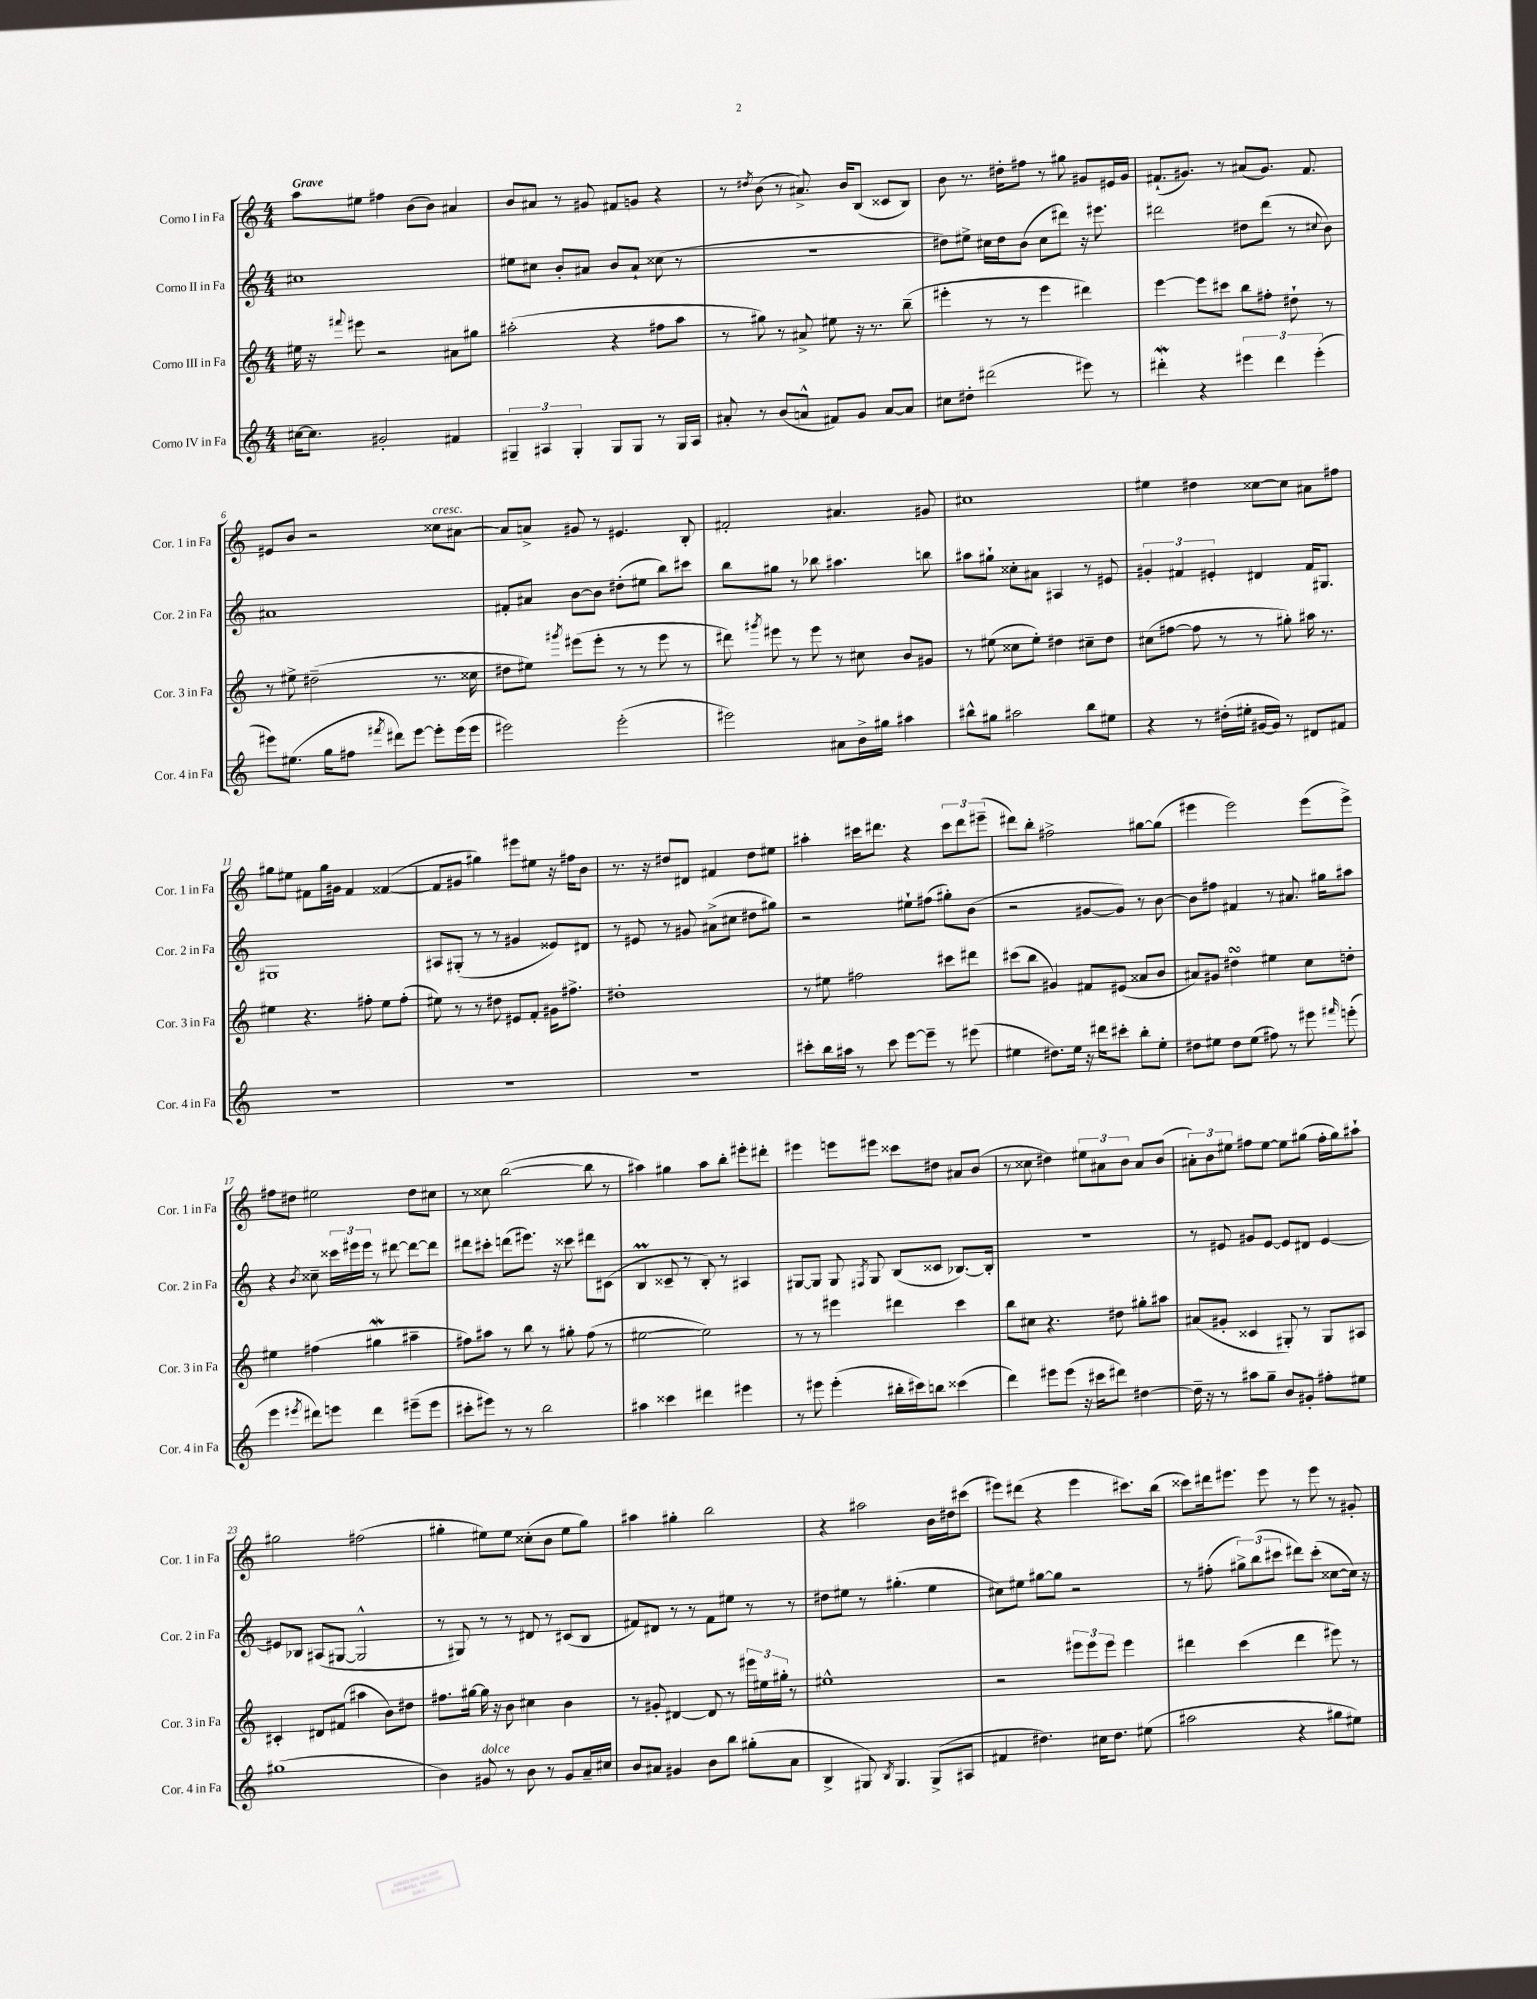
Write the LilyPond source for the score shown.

<<
\new StaffGroup <<
\new Staff = "s0" \with { instrumentName = "Corno I in Fa" shortInstrumentName = "Cor. 1 in Fa" } {
    \clef treble \key c \major \numericTimeSignature \time 4/4 \tempo "Grave"
    \autoBeamOff a''8[ eis''8] fis''4 b'8[( b'8]) ais'4 |
    b'8[ ais'8] r8 gis'8 fis'8[ g'8] r4 |
    r8 \acciaccatura { dis''8 } b'8( r8 ais'8.->) b'16[ b8]( cisis'8[ b8]) |
    b'8 r8. dis''16[-. fis''8] r8 gis''8 gis'8[ eis'16 gis'16] |
    fis'8.[-!( gis'8.]) r8 ais'8[( gis'8.]) fis'8. |
    eis'8[ b'8] r2 cisis''8[^\markup { \italic "cresc." } ais'8]~ |
    ais'8[ a'8]-> gis'8 r8 eis'4. b8-. |
    fis'2-. ais'4. gis'8 |
    cis''1 |
    eis''4 dis''4 cisis''8[~ cisis''8] ais'8[ fis''8] |
    gis''8[ eis''8] fis'8[ gis''16 gis'16] fis'4 fisis'4~( |
    fisis'8[ gis'8] gis''4) eis'''8[ eis''8] r16 fis''16[ b'8] |
    r8. r16 dis''8[ dis'8] fis'4 dis''8[ eis''8] |
    ais''4-. cis'''16[ dis'''8.] r4 \tuplet 3/2 { cis'''8[ dis'''8 eis'''8]--( } |
    dis'''8[) b''8]-. fis''2-> gis''8[~ gis''8]( |
    eis'''4 eis'''2) eis'''8[( eis'''8]->) |
    fis''8[ dis''8] eis''2 dis''8[ cis''8] |
    r8 cisis''8 b''2~( b''8 r8 |
    ais''4) gis''4 ais''8[ b''8]-. eis'''8[-. dis'''8]-. |
    eis'''4 e'''8[ eis'''8] cisis'''8[ dis''8] ais'8[ b'8]( |
    r8 cisis''8 dis''4) \tuplet 3/2 { eis''8[ ais'8 b'8] } ais'8[ b'8]( |
    \tuplet 3/2 { ais'8[-.) b'8 eis''8] } fis''8[ eis''8]~ eis''8[ gis''8]( fis''16[-. gis''16) ais''8]-! |
    gis''2 fis''2( |
    gis''4-. eis''8[) eis''8] cisis''8[-.( b'8] eis''8[ gis''8]) |
    ais''4 gis''4-. b''2 |
    r4 ais''2 b'16[ dis''16 cis'''8]( |
    eis'''8[) dis'''8]( r4 eis'''4 cis'''8.[) b''16]( |
    cisis'''8[) dis'''16 eis'''8.] eis'''8 r8 eis'''8 r8 gis'8-. \bar "|." |
}
\new Staff = "s1" \with { instrumentName = "Corno II in Fa" shortInstrumentName = "Cor. 2 in Fa" } {
    \clef treble \key c \major \numericTimeSignature \time 4/4
    \autoBeamOff cis''1 |
    eis''8[ cis''8] b'8[-. ais'8] b'8[ ais'8]-! cisis''8( r8 |
    R1 |
    dis''8[) eis''8]-> cis''16[ dis''16 b'8]( cis''8[ dis'''8]) r16 eis'''8. |
    dis'''2 dis''8[ dis'''8]( r8 \appoggiatura { cis''8 } b'8) |
    ais'1 |
    fis'8[-. ais'8] b'8[~ b'8] dis''8[-.( eis''8] b''8[) cis'''8] |
    b''8[ gis''8] r8 bes''8 ais''4. b''8 |
    ais''8[ gis''8]-! cisis''8[-. ais'8] ais4 r8 eis'8 |
    \tuplet 3/2 { gis'4-. fis'4 eis'4-. } dis'4 fis'16[ gis8.] |
    gis1 |
    ais8[ gis8]-.( r8 r8 gis'4 eisis'8[) dis'8] |
    r8 eis'8 r8 gis'8 ais'8[->( cis''8] dis''8[ gis''8]) |
    r2 eis''8[-! fis''8]( gis''8[-.) b'8]( |
    r2 gis'8[~ gis'8]) r8 b'8~ |
    b'8[ fis''8] fis'4 r8 ais'8. gis''16[ ais''8] |
    r4 \acciaccatura { b'8 } cisis''8-- \tuplet 3/2 { cisis'''16[ eis'''16 eis'''16] } r8 dis'''8~ dis'''8[~ dis'''8] |
    dis'''8[ cis'''8]-. d'''8[( eis'''8.]) r16 cisis'''8 dis'''8[ cis'8]( |
    b4\prall cisis'8-- r8 b8-.) r8 ais4 |
    gis8[~ gis8] gis8 \acciaccatura { fis8 } gis8 b8[( cisis'8] bes8.[~) bes16]-. |
    r1 |
    r8 eis'8 gis'8[ eis'8]~ eis'8[ dis'8] eis'4~ |
    eis'8[ bes8] ais8[( gis8]~ gis2-^ |
    r8 gis8) r8 r8 dis'8 r8 cis'8[( b8] |
    fis'8[) dis'8] r8 r8 fis'8[ eis''8] r8 r8 |
    dis''8[ eis''8] r8 gis''4.-.( eis''4 |
    cis''8[) eis''8] gis''8[~ gis''8] r2 |
    r8 fis''8-.( \tuplet 3/2 { gis''8[->) b''8( cis'''8] } dis'''8[) cis'''8]-.( cisis''8[~ cisis''16]) r16 \bar "|." |
}
\new Staff = "s2" \with { instrumentName = "Corno III in Fa" shortInstrumentName = "Cor. 3 in Fa" } {
    \clef treble \key c \major \numericTimeSignature \time 4/4
    \autoBeamOff eis''16 r16 \appoggiatura { fis'''8 } eis'''8 r2 ais'8[ gis''8] |
    ais''2-.( r4 fis''8[ ais''8] |
    r8 gis''8) r8 ais'8-> eis''8 r16 r8. b''8--( |
    eis'''4-. r8 r8 eis'''4 dis'''4) |
    e'''4~ e'''8[ cis'''8] b''8[ fis''8]-. dis''8-! r8 |
    r8 eis''8-> dis''2--( r8. cisis''16 |
    dis''8[ eis''8]) \acciaccatura { gis'''8 } eis'''8[( eis'''8]-. r8 r8 eis'''8 r8 |
    dis'''8) \acciaccatura { gis'''8 } eis'''8 r8 eis'''8 r8 cis''8 b'8[ gis'8] |
    r8 eis''8( cisis''8[ eis''8]-.) dis''4 cis''8[-- dis''8] |
    cis''8[( fis''8]~ fis''8 r8 r8 gis''8-.) ais''16 r8. |
    eis''4 r4. fis''8-. eis''8[ fis''8]-.( |
    eis''8) r8 r8 dis''8 eis'8[ f'8]-. gis'16[ fis''8.]-> |
    dis''1-. |
    r8 eis''8 fis''2 cis'''8[ dis'''8] |
    cis'''8[( b''8] gis'4) fis'8[ eis'8]( aisis'8[ b'8] |
    ais'8[) gis'8] dis''4\turn eis''4 c''8[ d''8]-. |
    eis''4 fis''4( gis''4\mordent ais''4-- |
    fis''8[) ais''8] r8 b''8 r8 gis''8-. fis''8( r8 |
    eis''2~ eis''2) |
    r8 r8 eis'''4 dis'''4 c'''4 |
    b''8[ cis''8] r4. dis''8 gis''8[-. ais''8] |
    ais'8[( gis'8]-. cisis'4 gis8-.) r8 gis8[ ais8] |
    cis'4-. dis'8[ fis'8]( ais''4 b'8[) dis''8] |
    fis''8.[ gis''16]~ gis''16 r16 b'8 cis''4 b'4 |
    r8 gis'8-. dis'4~ dis'8 r8 \tuplet 3/2 { eis'''16[ eis''16 gis''16]-. } r8 |
    eis''1-^ |
    r2 \tuplet 3/2 { eis'''8[ eis'''8 eis'''8] } eis'''4 |
    dis'''4 c'''4( dis'''4 eis'''8) r8 \bar "|." |
}
\new Staff = "s3" \with { instrumentName = "Corno IV in Fa" shortInstrumentName = "Cor. 4 in Fa" } {
    \clef treble \key c \major \numericTimeSignature \time 4/4
    \autoBeamOff cis''16[~ cis''8.] gis'2-. fis'4 |
    \tuplet 3/2 { gis4-- ais4 gis4-. } gis8[ gis8] r8 gis16[ ais16] |
    ais'8-. r8 b'8[( a'8]-^ fis'8[) g'8] a'8[~ a'8] |
    cis''8[ dis''8]-. dis'''2( eis'''8) r8 |
    dis'''4-.\mordent r4 \tuplet 3/2 { eis'''4 dis'''4 eis'''4-.( } |
    eis'''8[) eis''8.]( g''16[ fis''8] \acciaccatura { fis'''8 } dis'''8[) eis'''8]~ eis'''8[-. eis'''16( eis'''16] |
    eis'''2) eis'''2-.( |
    eis'''2) ais'8[ b'16-> gis''16] ais''4 |
    bis''8[-^ gis''8] ais''2 bis''8[ eis''8] |
    r4 r8 dis''16[-.( eis''16]-. gis'16[~ gis'16]) r8 dis'8[ fis'8] |
    R1 |
    R1 |
    R1 |
    cis'''8[-. b''16 ais''16] r8 cis'''8 e'''8[~ e'''8]-- r8 eis'''8( |
    eis''4 dis''8.[) eis''16] r16 dis'''16[ cis'''8]-. b''8[-. eis''8]-. |
    dis''8[ eis''8] dis''8[ eis''8]( fis''8) r8 eis'''8 \grace { fis'''16 } e'''8-.( |
    e'''4 \acciaccatura { eis'''8 } dis'''8[) e'''8] dis'''4 eis'''8[--( eis'''8] |
    cis'''8[-. eis'''8]) r8 r8 b''2 |
    ais''4 cisis'''4 dis'''4 eis'''4 |
    r8 eis'''8 eis'''4-.( bis''16[-. cis'''16) b''8] cisis'''4( |
    d'''4) eis'''8[ eis'''8]( r16 cis'''16[ dis'''8]) dis''4~ |
    dis''16-- r16 r8 ais''8[ g''8]-- b'8[ gis'8]-. fis''8[-. eis''8] |
    gis''1( |
    b'4) gis'8^\markup { \italic "dolce" } r8 b'8 r8 gis'8[ a'16-- cis''16] |
    b'8[ ais'8] gis'4 b'8[ b''8] gis''8[-.( ais'8] |
    b4-> gis8) \acciaccatura { b8 } gis4. gis8[->( ais8] |
    fis'4 dis''4.) cis''16[ dis''8.] eis''8( |
    ais''2 r4 gis''8[ eis''8]) \bar "|." |
}
>>
>>
